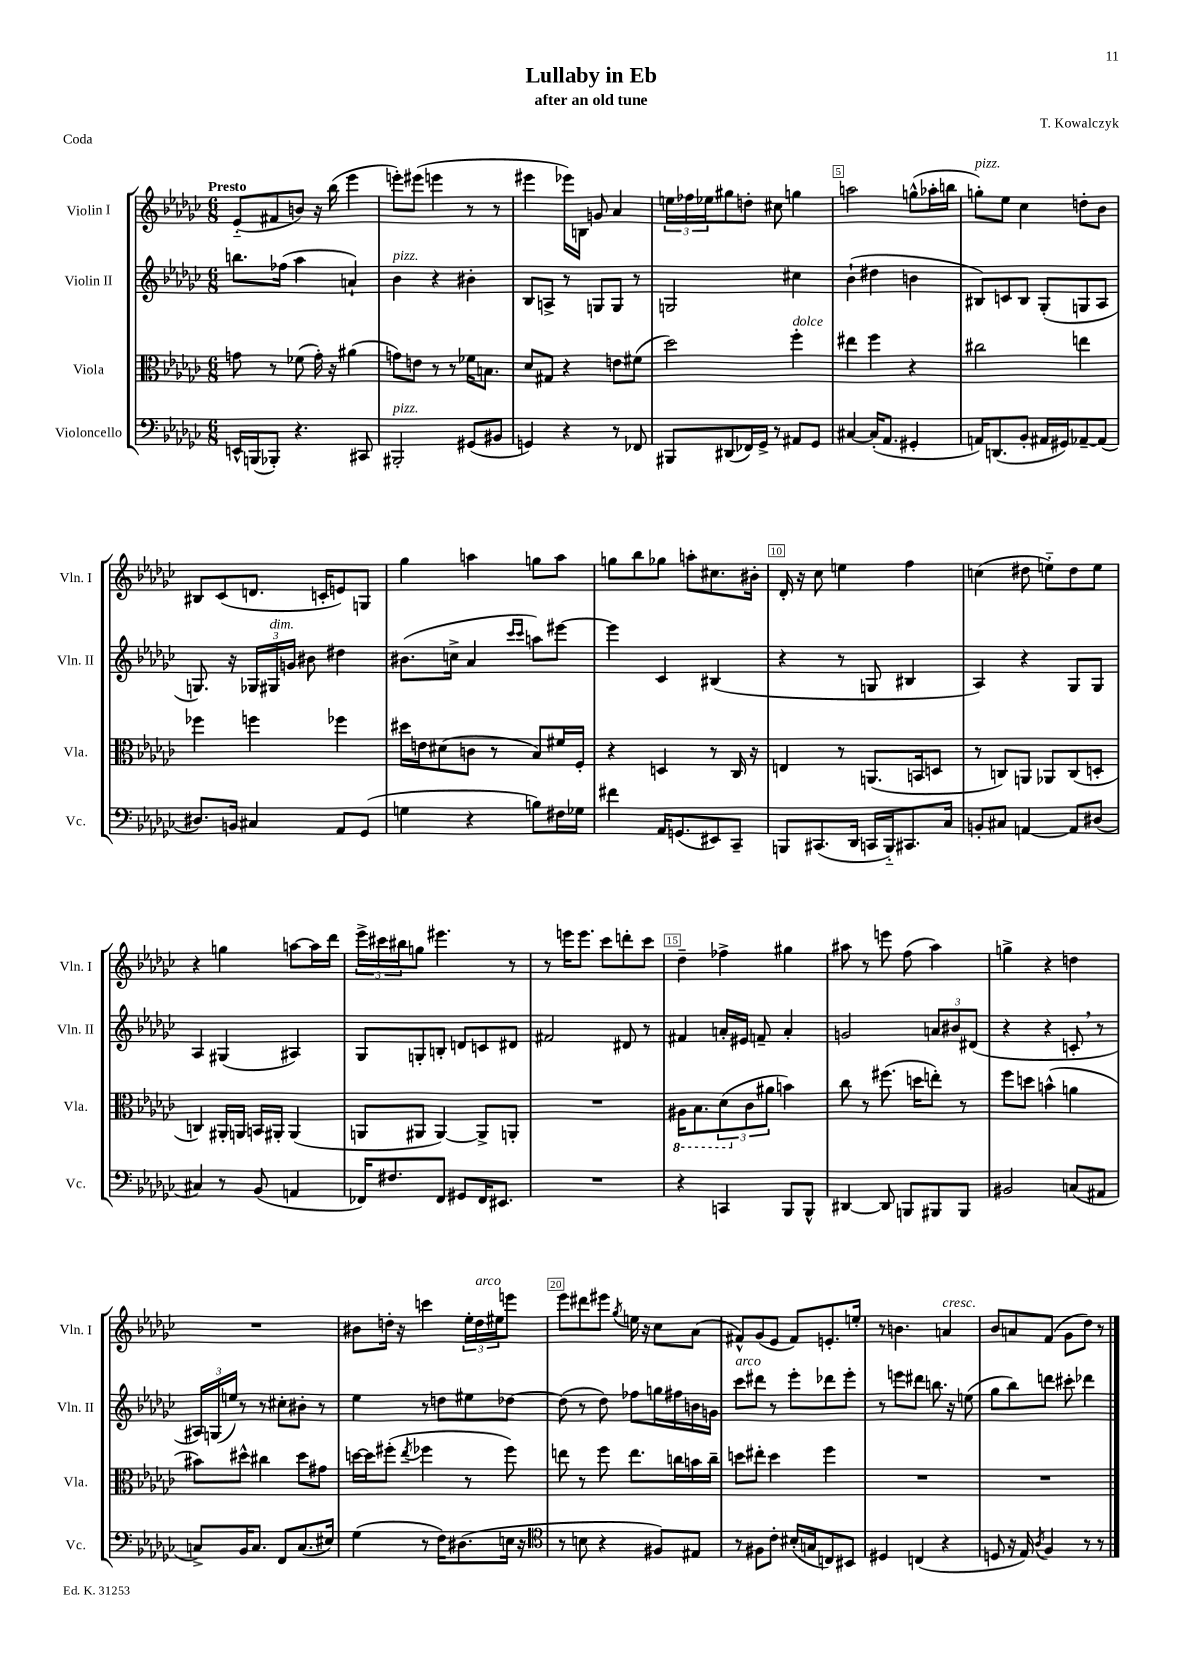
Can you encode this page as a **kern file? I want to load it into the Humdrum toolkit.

**kern	**kern	**kern	**kern
*staff4	*staff3	*staff2	*staff1
*clefF4	*clefC3	*clefG2	*clefG2
*k[b-e-a-d-g-c-]	*k[b-e-a-d-g-c-]	*k[b-e-a-d-g-c-]	*k[b-e-a-d-g-c-]
*M6/8	*M6/8	*M6/8	*M6/8
16EE^^	8g	8.bb	(8e-'~
(16BBB	.	.	.
8BBB-')	8r	.	8f#
.	.	(16ff-	.
4.r	(8f-	4aa-	8b)
.	16g')	.	16r
.	16r	.	(16bb-
.	(4a#	4a`)	4eee-
8CC#	.	.	.
=	=	=	=
2BBB#'	8g)	4b-	8eee')
.	8e	.	(8eee#
.	8r	4r	4eee
.	8r	.	.
(8GG#	16f-	4b#'	8r
.	8.B	.	.
8BB#	.	.	8r
=	=	=	=
4GG)	8d-	8B-	4eee#
.	8G#	8A^	.
4r	4r	8r	16eee-)
.	.	.	16B
.	.	8G	8g
8r	8e	8G	4a-
8FF-	(8f#	8r	.
=	=	=	=
8BBB#	2dd-)	2G	24ee
.	.	.	24ff-
.	.	.	24ee-
(8DD#	.	.	8gg#
16FF-)	.	.	8dd'
16GG-^	.	.	.
8r	.	.	8cc#
8AA#	4ff'	4cc#	4gg
8GG-	.	.	.
=	=	=	=
[4C#	4ee#	(4b-`	2aa
(16C#']	4ff	4dd#	.
8.AA-	.	.	.
4GG#'	4r	4b	(8gg^^
.	.	.	16aa-'
.	.	.	16bb
=	=	=	=
16AA)	2cc#	8B#)	8gg')
(8.DD	.	.	.
.	.	8c	8ee-
8BB-'	.	8B#	4cc-
16AA#	.	(8G-'	.
16GG#)	.	.	.
[8AA-~	4ee	8G	8dd'
(8AA-]	.	8A-	8b-
=	=	=	=
8.D#)	4ff-	8.G)	8B#
.	.	.	(8c-
16BB	.	16r	.
4C#	4ff	24G-	8.d
.	.	24G#	.
.	.	24g	.
.	.	8b#	.
.	.	.	16c'
8AA-	4ff-	4dd#	8e)
(8GG-	.	.	8G
=	=	=	=
4G	16dd#	(8.b#	4gg-
.	16e	.	.
.	(8d#	.	.
.	.	16cc^	.
4r	8c	4a-	4aa
.	8r	.	.
.	.	16qqccc-	.
.	.	16qqccc-	.
8B)	8B-)	8aa)	8gg
16F#	16f#	[8eee#	8aa
16G-	16F'	.	.
=	=	=	=
4f#	4r	4eee#]	8gg
.	.	.	8bb-
16AA-	4D	4c-	8gg-
(8.GG	.	.	.
.	.	.	8aa'
8EE#)	8r	(4B#	8.cc#
8CC-~	16C-	.	.
.	16r	.	16b#'
=	=	=	=
8BBB	4E	4r	16d-'
.	.	.	16r
(8.CC#	.	.	8cc-
.	8r	8r	4ee
16DD-	.	.	.
16CC	(8.AA	8G	.
16BBB'~)	.	.	.
8.CC#	.	4B#	4ff
.	16BB	.	.
.	8D	.	.
16C-	.	.	.
=	=	=	=
8BB'	8r	4A-)	(4cc
8C#	8C)	.	.
[4AA	8AA	4r	8dd#
.	8AA-	.	8ee'~)
8AA]	(8C	8G-	8dd#
(8D#	8D'	8G-	8ee
=	=	=	=
4C#)	4C)	4A-	4r
8r	16AA#'	(4G#	4gg
.	16AA	.	.
(8BB-	16BB	.	.
.	16AA#'	.	.
4AA	(4AA#	4A#)	[8aa
.	.	.	16aa]
.	.	.	16ddd-
=	=	=	=
16FF-)	8AA	8G-	24eee-^
.	.	.	24ccc#
8.F#	.	.	.
.	.	.	24bb#
.	8AA#	8G'	8gg
8FF-	[4AA#)	8B'	4.eee#
8GG#	.	8d	.
16FF-	8AA#^]	8c	.
8.EE#	.	.	.
.	8AA'	8d#	8r
=	=	=	=
2.r	2.r	2f#	8r
.	.	.	16eee
.	.	.	8.eee
.	.	.	8ccc-
.	.	8d#	8ddd'
.	.	8r	8ccc-
=	=	=	=
4r	16AA#	4f#	4dd-~
.	8.BB-	.	.
4CC	(12D-	16a'	4ff-^
.	.	16e#	.
.	12c-	.	.
.	.	8f~	.
.	12a#	.	.
8BBB-	4b)	4a'	4gg#
8BBB-^^	.	.	.
=	=	=	=
[4DD#	8cc-	2g	8aa#
.	8r	.	8r
8DD#]	(8.ff#	.	8eee
8BBB	.	.	(8ff
.	16dd	.	.
8BBB#	8ee')	12a	4aa#)
.	.	12b#	.
8BBB#	8r	.	.
.	.	(12d#	.
=	=	=	=
2BB#	8ff	4r	4gg^
.	8dd	.	.
.	(4b^^	4r	4r
(8C	4a	8c'	4dd
8AA#	.	8r	.
=	=	=	=
8C^)	8b#)	24A#)	2.r
.	.	(24G	.
.	.	24ee)	.
16BB-	8dd#^^	8r	.
8.C	.	.	.
.	4cc#	8r	.
8FF	.	8cc#'	.
(8.C	8dd#	8b#'	.
.	8g#	8r	.
16E#)	.	.	.
=	=	=	=
(4G-	[16dd	4ee-	8b#
.	16dd]	.	.
.	(8ff#'	.	16dd'
.	.	.	16r
.	8qee-	.	.
8r	4ff-	8r	4ccc
16F)	.	8dd	.
(8.D#	.	.	.
.	8r	8ee#	24ee-'
.	.	.	24dd
.	.	.	24ee#
16E	8ff-)	[8dd-	8eee
16r	.	.	.
=	=	=	=
*clefC4	*	*	*
8r	8ee	(8dd-]	8eee-
8B	8r	8r	8ddd#
4r	8ff	8dd-)	8eee#
.	.	.	8qgg-
.	8.ee	8ff-	16ee
.	.	.	16r
8F#)	.	16gg	8cc-
.	16cc	16ff#	.
8E#	16b	16b	(8a-
.	16cc~	16g	.
=	=	=	=
8r	8dd	8ccc-	8f#^^)
8F#	8ee#'	8ddd#	(8g-
8c-'	4dd	8r	8e-
(16B#'	.	8eee-'	8f#)
16G	.	.	.
8C)	4ff	8ddd-	8.e'
8BB#	.	8eee-'	.
.	.	.	16ee'
=	=	=	=
4D#	2.r	8r	8r
.	.	8eee	4.b
(4C	.	8ddd#	.
.	.	8.bb	.
4r	.	.	4a
.	.	16r	.
.	.	(8ee	.
=	=	=	=
8D	2.r	8gg-	8b-
16r	.	8bb-)	8a
16E-)	.	.	.
8qA-	.	.	.
4F	.	8ddd	(8f
.	.	8ccc#'	8g-
8r	.	4ddd-	8dd-)
8r	.	.	8r
==	==	==	==
*-	*-	*-	*-
